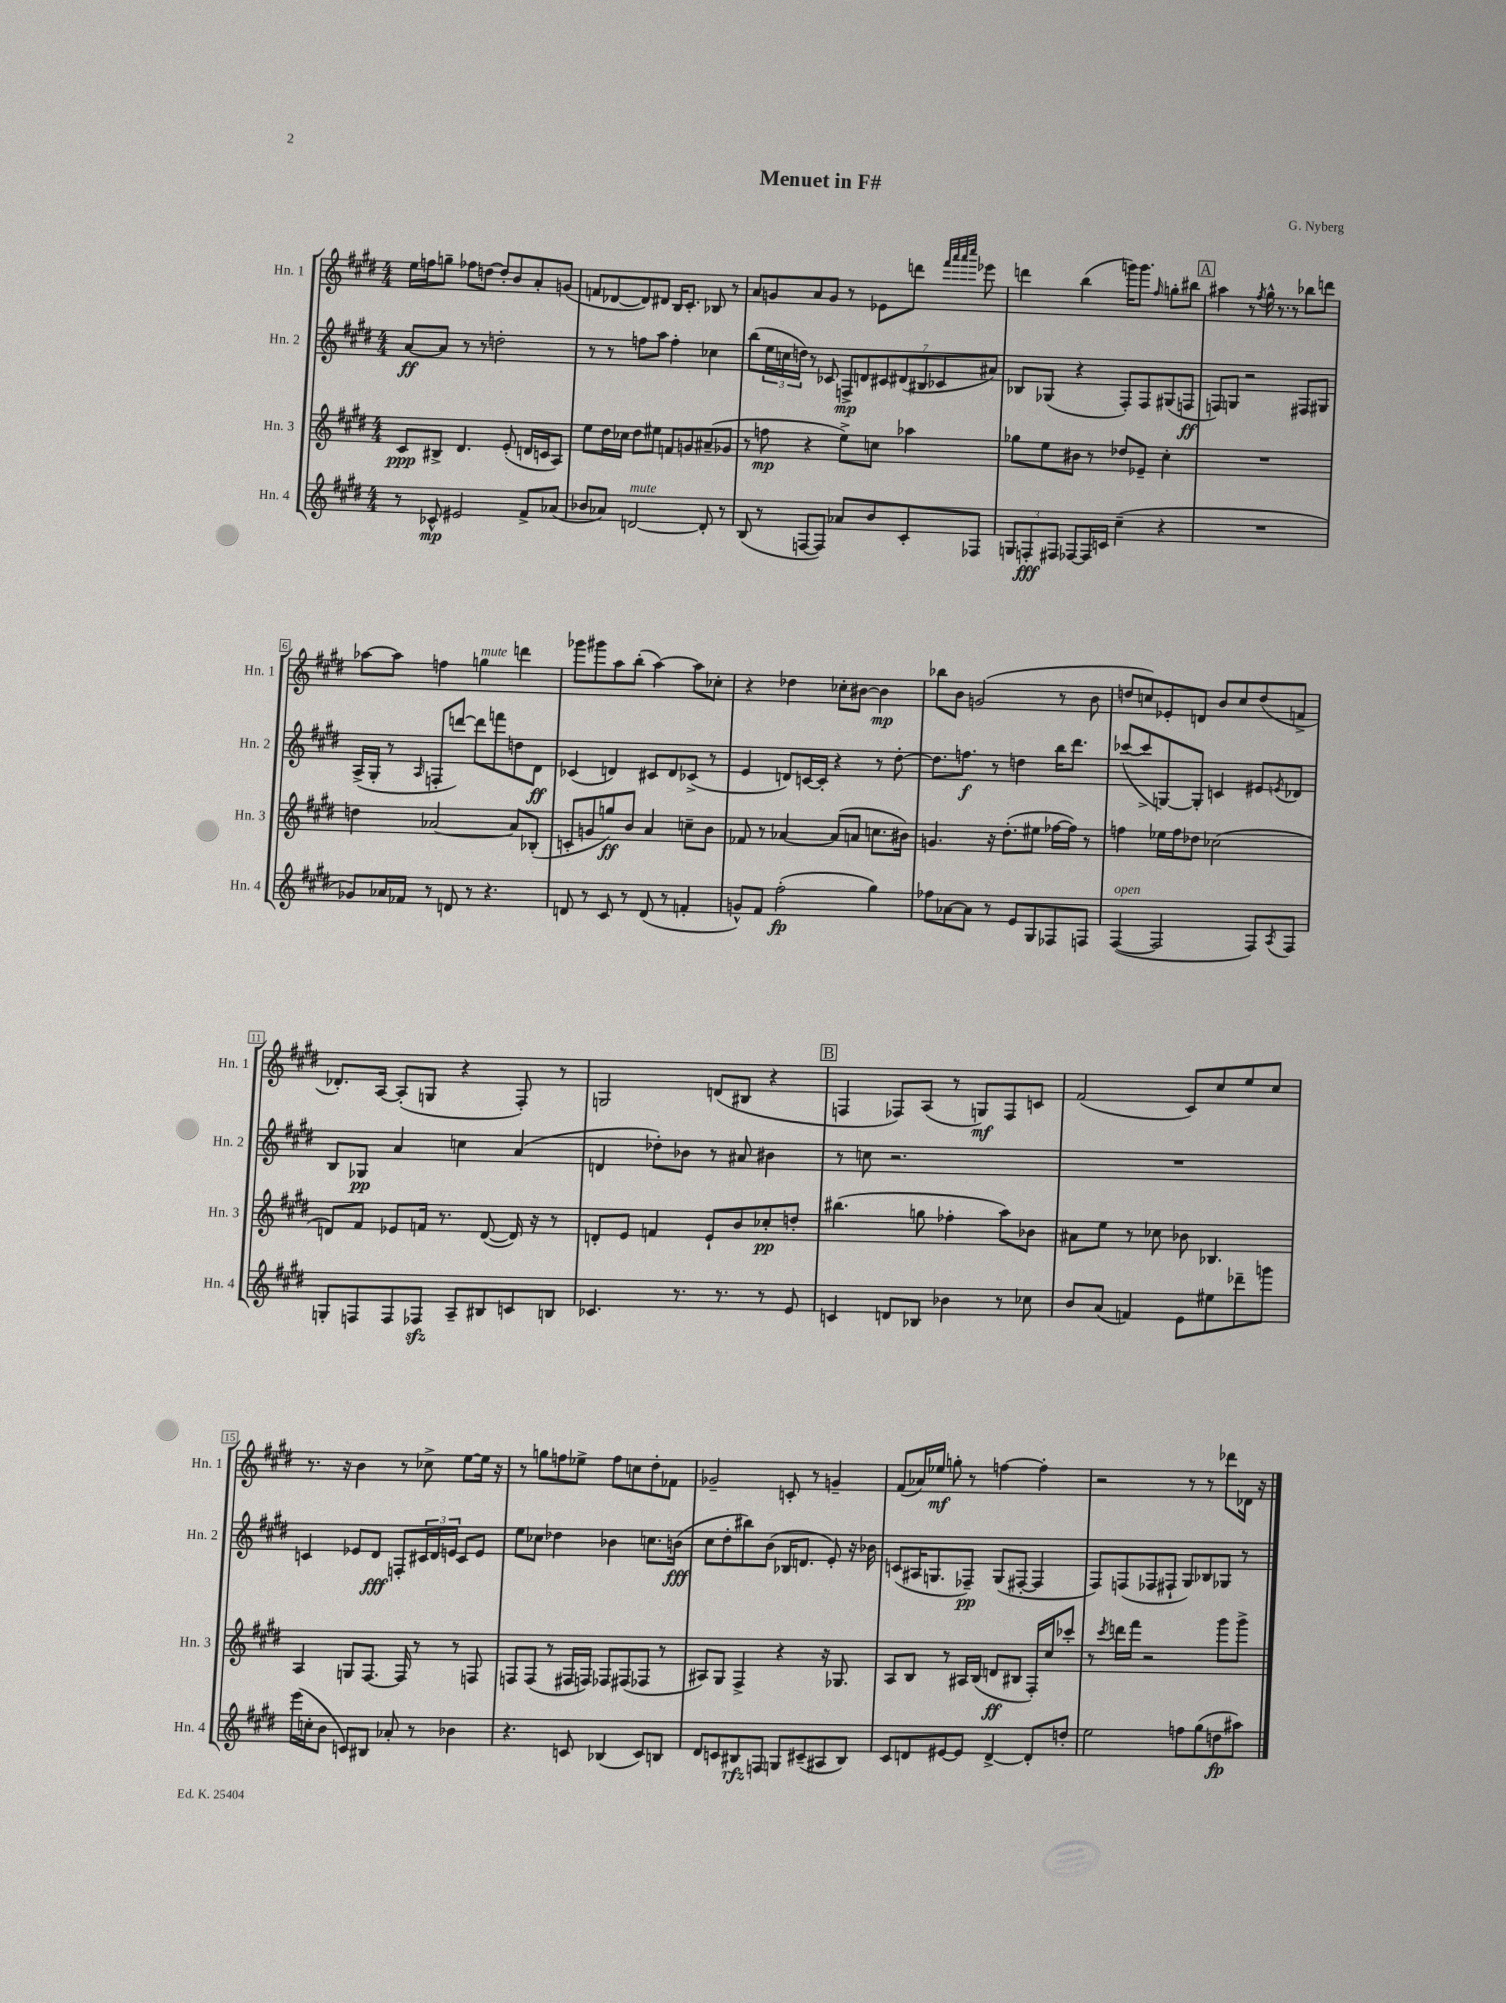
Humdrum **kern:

**kern	**dynam	**kern	**dynam	**kern	**dynam	**kern	**dynam
*part4	*part4	*part3	*part3	*part2	*part2	*part1	*part1
*staff4	*staff4	*staff3	*staff3	*staff2	*staff2	*staff1	*staff1
*I"Hn. 4	*	*I"Hn. 3	*	*I"Hn. 2	*	*I"Hn. 1	*
*I'Hn. 4	*	*I'Hn. 3	*	*I'Hn. 2	*	*I'Hn. 1	*
*clefG2	*	*clefG2	*	*clefG2	*	*clefG2	*
*k[f#c#g#d#]	*	*k[f#c#g#d#]	*	*k[f#c#g#d#]	*	*k[f#c#g#d#]	*
*M4/4	*	*M4/4	*	*M4/4	*	*M4/4	*
=1	=1	=1	=1	=1	=1	=1	=1
8r	.	8c#/L	ppp	[8a/L	ff	16ee\LL	.
.	.	.	.	.	.	16ffn\J	.
8c-X^^/	mp	8B#X^/J	.	8a/J]	.	8ggn~\J	.
2e#X/	.	4.d#/	.	8r	.	8ff-X\L	.
.	.	.	.	8r	.	[8ddn\J	.
.	.	.	.	2ddn'\	.	8dd'/L]	.
.	.	(8e'/	.	.	.	8b/	.
8f#^/L	.	16dn/LL	.	.	.	8a'/	.
.	.	16cn/J	.	.	.	.	.
(8a-X/J	.	8A/J)	.	.	.	(8gn/J	.
=2	=2	=2	=2	=2	=2	=2	=2
8b-X/L	.	8ee\L	.	8r	.	8fn/L	.
8a-X/J)	.	16dd#\L	.	8r	.	[8d-X/	.
.	.	16cc-X\JJ	.	.	.	.	.
!LO:TX:a:i:t=mute	!	!	!	!	!	!	!
[2dn/	.	8dd#\L	.	8ffn\L	.	8d-/])	.
.	.	8ee#X\J	.	8aa\J	.	8d#X/J	.
.	.	8fn/L	.	4ff'\	.	16B/KL	.
.	.	.	.	.	.	8.c#'/J	.
.	.	8gn/	.	.	.	.	.
8d'/]	.	(8a#X~/	.	4cc-X\	.	8B-X/	.
8r	.	8g-X/J	.	.	.	8r	.
=3	=3	=3	=3	=3	=3	=3	=3
(8B/	.	8r	.	(8bb\L	.	8a/L	.
8r	.	8ffn\	mp	24ee\L	.	8gn/	.
.	.	.	.	24ccn\	.	.	.
.	.	.	.	24ddn\JJ)	.	.	.
[8Fn/L	.	4r	.	8r	.	8a/	.
8F/J])	.	.	.	8c-X/	.	8g/J	.
8a-X/L	.	8ee^\L)	.	14Fn^/L	mp	8r	.
.	.	.	.	14dn/	.	.	.
8b/	.	8ccn\J	.	.	.	8e-X\L	.
.	.	.	.	14c#X/	.	.	.
.	.	.	.	(14d#X/	.	.	.
8c#'/	.	4aa-X\	.	.	.	8dddn\J	.
.	.	.	.	14B#X/	.	.	.
.	.	.	.	14c-X/	.	.	.
.	.	.	.	.	.	32qqfff#/LLL	.
.	.	.	.	.	.	32qqaaa/	.
.	.	.	.	.	.	32qqaaa/	.
.	.	.	.	.	.	32qqcccc#/JJJ	.
8F-X/J	.	.	.	.	.	8eee-X\	.
.	.	.	.	14a#X/J)	.	.	.
=4	=4	=4	=4	=4	=4	=4	=4
12Gn/L	.	8gg-X\L	.	8B-X/L	.	4dddn\	.
12Fn'/	fff	.	.	.	.	.	.
.	.	8ee\	.	(8G-X/J	.	.	.
12F#X/J	.	.	.	.	.	.	.
[8F-X/L	.	8b#X\J	.	4r	.	(4bb\	.
16F-/L]	.	8r	.	.	.	.	.
16cn/JJ	.	.	.	.	.	.	.
(4cc#~\	.	8dd-X/L	.	8F#'/L)	.	16gggn\KL)	.
.	.	.	.	.	.	8.ggg\J	.
.	.	8e-X~/J	.	8F#/	.	.	.
.	.	.	.	.	.	16qqff#/	.
4r	.	4cc#'\	.	(8G#X/	.	8ggn'\L	.
.	.	.	.	8Fn/J	ff	8bb#X\J	.
!!LO:REH:place=s1:t=A
=5	=5	=5	=5	=5	=5	=5	=5
1r	.	1r	.	8Fn/L)	.	4aa#X\	.
.	.	.	.	8Gn/J	.	.	.
.	.	.	.	2r	.	8r	.
.	.	.	.	.	.	8qff#/	.
.	.	.	.	.	.	16gg#^^\	.
.	.	.	.	.	.	8.r	.
.	.	.	.	.	.	8r	.
.	.	.	.	8F#X/L	.	8bb-X\L	.
.	.	.	.	8G#X/J	.	8dddn\J	.
!!LO:LB:g=z
=6	=6	=6	=6	=6	=6	=6	=6
8g-X/L)	.	4ddn\	.	(16A^/LL	.	[8aa-X\L	.
.	.	.	.	16G#'/JJ	.	.	.
16a-X/L	.	.	.	8r	.	8aa-\J]	.
16f-X/JJ	.	.	.	.	.	.	.
.	.	.	.	16qqA/	.	.	.
8r	.	[2a-X/	.	8Fn'/L	.	4ffn\	.
8dn/	.	.	.	[8dddn/J)	.	.	.
!	!	!	!	!	!	!LO:TX:a:i:t=mute	!
8r	.	.	.	8ddd\L]	.	4ggn\	.
4.r	.	.	.	8fffn\	.	.	.
.	.	8a-/L]	.	8ddn\	.	4dddn\	.
.	.	(8B-X'/J	.	8d#\J	ff	.	.
=7	=7	=7	=7	=7	=7	=7	=7
8dn/	.	8cn'/L	.	(4c-X/	.	8ggg-X\L	.
8r	.	8gn/	.	.	.	8ggg#X\	.
8c#/	.	8ggn/)	ff	4dn/)	.	8aa\	.
8r	.	8b/J	.	.	.	(8bb'\J	.
(8d/	.	4a/	.	8c#X/L	.	[4aa\)	.
8r	.	.	.	8d/	.	.	.
4fn'/	.	8ccn~\L	.	(8c-X^/J	.	8aa\L]	.
.	.	8b\J	.	8r	.	8cc-X'\J	.
=8	=8	=8	=8	=8	=8	=8	=8
8gn^^/L)	.	8f-X/	.	4e/	.	4r	.
8f#/J	.	8r	.	.	.	.	.
(2ff#'\	fp	[4a-X/	.	8dn/L)	.	4dd-X\	.
.	.	.	.	[16cn/L	.	.	.
.	.	.	.	16c'/JJ]	.	.	.
.	.	(8a-/L]	.	4r	.	8cc-X'\L	.
.	.	8an/J	.	.	.	[8b#X\J	.
4gg#\)	.	8.ccn\L	.	8r	.	4b#\]	mp
.	.	.	.	[8dd#'\	.	.	.
.	.	16b#X\Jk)	.	.	.	.	.
=9	=9	=9	=9	=9	=9	=9	=9
8ff-X\L	.	4.gn/	.	8.dd#\L]	.	8bb-X\L	.
[8a-X\	.	.	.	.	.	8b\J	.
.	.	.	.	8.ffn\J	f	.	.
8a-\J]	.	.	.	.	.	(2gn/	.
8r	.	16r	.	8r	.	.	.
.	.	(8.dd#'\L	.	.	.	.	.
8e/L	.	.	.	4ddn\	.	.	.
8G#/	.	8ee#X\J	.	.	.	.	.
8F-X/	.	[16ff-X\LL	.	16bb\KL	.	8r	.
.	.	16ff-\JJ])	.	8.ddd#\J	.	.	.
8Fn/J	.	8r	.	.	.	8b\	.
=10	=10	=10	=10	=10	=10	=10	=10
!LO:TX:a:i:t=open	!	!	!	!	!	!	!
([4F#/	.	4ffn\	.	([8ccc-X/L	.	8ddn/L	.
.	.	.	.	8ccc-^/]	.	8ccn/)	.
2F#/]	.	16ee-X\LL	.	[8Gn/)	.	8e-X'/	.
.	.	16ff\J	.	.	.	.	.
.	.	8dd-X\J	.	8G'/J]	.	8dn/J	.
.	.	(2cc-X\	.	4cn/	.	8b/L	.
.	.	.	.	.	.	8cc/	.
8F#/L)	.	.	.	8e#X/L	.	(8dd/	.
8qA/	.	.	.	8qen/	.	.	.
8F#/J	.	.	.	8d-X/J	.	8fn^/J	.
!!LO:LB:g=z
=11	=11	=11	=11	=11	=11	=11	=11
8Gn'/L	.	8dn/L)	.	8B/L	.	8.d-X'/L)	.
8Fn/	.	8f#/J	.	8G-X/J	pp	.	.
.	.	.	.	.	.	[16A/Jk	.
8F/	.	8e-X/L	.	4a/	.	(8A'/L]	.
8F-Xzz/J	.	16fn/Jk	.	.	.	8Gn/J	.
.	.	8.r	.	.	.	.	.
8A~/L	.	.	.	4ccn\	.	4r	.
8B#X/	.	([8d/	.	.	.	.	.
8cn/	.	16d/])	.	(4a/	.	8F#'/)	.
.	.	16r	.	.	.	.	.
8Bn/J	.	8r	.	.	.	8r	.
=12	=12	=12	=12	=12	=12	=12	=12
4.c-X/	.	8dn'/L	.	4dn/	.	2Gn/	.
.	.	8e/J	.	.	.	.	.
.	.	4fn/	.	8dd-X'\L)	.	.	.
8.r	.	.	.	8b-X\J	.	.	.
.	.	8e`/L	.	8r	.	(8dn/L	.
8.r	.	.	.	.	.	.	.
.	.	8b/	.	8a#X/	.	8B#X/J	.
8r	.	8cc-X'/	pp	4b#X\	.	4r	.
8e/	.	8ddn'/J	.	.	.	.	.
!!LO:REH:place=s1:t=B
=13	=13	=13	=13	=13	=13	=13	=13
4cn/	.	(4.bb#X\	.	8r	.	4Fn/	.
.	.	.	.	8ccn\	.	.	.
8dn/L	.	.	.	2.r	.	8F-X/L)	.
8B-X/J	.	8ggn\	.	.	.	(8A/J	.
4b-X\	.	4ff-X'\	.	.	.	8r	.
.	.	.	.	.	.	8Gn/L)	mf
8r	.	8aa\L)	.	.	.	8F-/	.
8cc-X\	.	8b-X\J	.	.	.	8cn/J	.
=14	=14	=14	=14	=14	=14	=14	=14
8b/L	.	8a#X\L	.	1r	.	(2f#/	.
(8a/J	.	8ee\J	.	.	.	.	.
4fn/)	.	8r	.	.	.	.	.
.	.	8cc-X\	.	.	.	.	.
8e\L	.	8b-X\	.	.	.	8c#/L)	.
8ee#X\	.	4.B-X/	.	.	.	8cc#/	.
8ddd-X~\	.	.	.	.	.	8ee/	.
8gggn\J	.	.	.	.	.	8cc#/J	.
!!LO:LB:g=z
=15	=15	=15	=15	=15	=15	=15	=15
(16eee\LL	.	4A/	.	4cn/	.	8.r	.
16ccn'\J	.	.	.	.	.	.	.
8b\J	.	.	.	.	.	.	.
.	.	.	.	.	.	16r	.
8cn/L)	.	8Gn/L	.	8e-X/L	.	4b\	.
8B#X/J	.	[8.F#/J	.	8d#/J	fff	.	.
8a-X'/	.	.	.	8Fn'/L	.	8r	.
.	.	16F#/]	.	.	.	.	.
8r	.	8r	.	24c#X/L	.	8cc-X^\	.
.	.	.	.	24d#/	.	.	.
.	.	.	.	24en/JJ	.	.	.
4b-X\	.	8r	.	8c#/L	.	[8ee\L	.
.	.	8Fn/	.	8e/J	.	16ee\Jk]	.
.	.	.	.	.	.	16r	.
=16	=16	=16	=16	=16	=16	=16	=16
4.r	.	8Fn/L	.	8ee\L	.	8r	.
.	.	(8F/J	.	8cc-X\J	.	8ggn\L	.
.	.	8r	.	4dd-X\	.	8ffn\	.
8cn/	.	16F#X/LL	.	.	.	8ee-X^\J	.
.	.	16Fn/JJ)	.	.	.	.	.
(4B-X/	.	8F-X/L	.	4b-X\	.	8ff\L	.
.	.	(8F#X/	.	.	.	8ccn\	.
8c/L)	.	8F-X/J	.	8.ccn\L	.	8dd#'\	.
8Bn/J	.	8r	.	.	.	8f-X\J	.
.	.	.	.	(16bn\Jk	fff	.	.
=17	=17	=17	=17	=17	=17	=17	=17
8d#/L	.	8A#X/L)	.	8cc#\L	.	2g-X~/	.
8cn/	.	8G#/J	.	8dd#'\	.	.	.
8B#X/	rfz	4F#^/	.	8bb#X\)	.	.	.
8Fn/J	.	.	.	(8b\J	.	.	.
8Gn/L	.	4r	.	16B-X/KL	.	8cn'/	.
.	.	.	.	8.dn/J	.	.	.
(8c#X~/	.	.	.	.	.	8r	.
8A#X/	.	16r	.	8e'/)	.	4gn~/	.
.	.	8.G-X/	.	.	.	.	.
8B#/J)	.	.	.	16r	.	.	.
.	.	.	.	16b-X\	.	.	.
=18	=18	=18	=18	=18	=18	=18	=18
8c#/L	.	8A/L	.	(8cn/L	.	(8f#/L	.
8dn/	.	8B/J	.	16A#X/K	.	16a-X/L)	.
.	.	.	.	8.Gn/	.	16ee-X/JJ	mf
[8e#X/	.	8r	.	.	.	8ggn'\	.
8e#/J]	.	16A#X/LL	.	8F-X~/J)	pp	8r	.
.	.	(16B/JJ	.	.	.	.	.
[4d^/	.	8dn/L	ff	(8G/L	.	[4ffn\	.
.	.	8B#X/J	.	[8F#X'/J	.	.	.
8d'/L]	.	16F#'/LL)	.	4F#/]	.	4ff'\]	.
.	.	16cc#/J	.	.	.	.	.
8ddn'/J	.	8ccc-X'/J	.	.	.	.	.
=19	=19	=19	=19	=19	=19	=19	=19
2ee\	.	8r	.	8F#/L)	.	2r	.
.	.	8qccc#/	.	.	.	.	.
.	.	16dddn\LL	.	(8Fn/	.	.	.
.	.	16fff#\JJ	.	.	.	.	.
.	.	2r	.	8F-X/	.	.	.
.	.	.	.	8F#X`/J	.	.	.
8ffn\L	.	.	.	8G#/L)	.	8r	.
(8gg#\	.	.	.	8B-X/	.	8r	.
8ddn\	fp	8ggg#\L	.	8G-X/J	.	8ddd-X\L	.
8aa#X\J)	.	8ggg#^\J	.	8r	.	16d-X\Jk	.
.	.	.	.	.	.	16r	.
==	==	==	==	==	==	==	==
*-	*-	*-	*-	*-	*-	*-	*-
